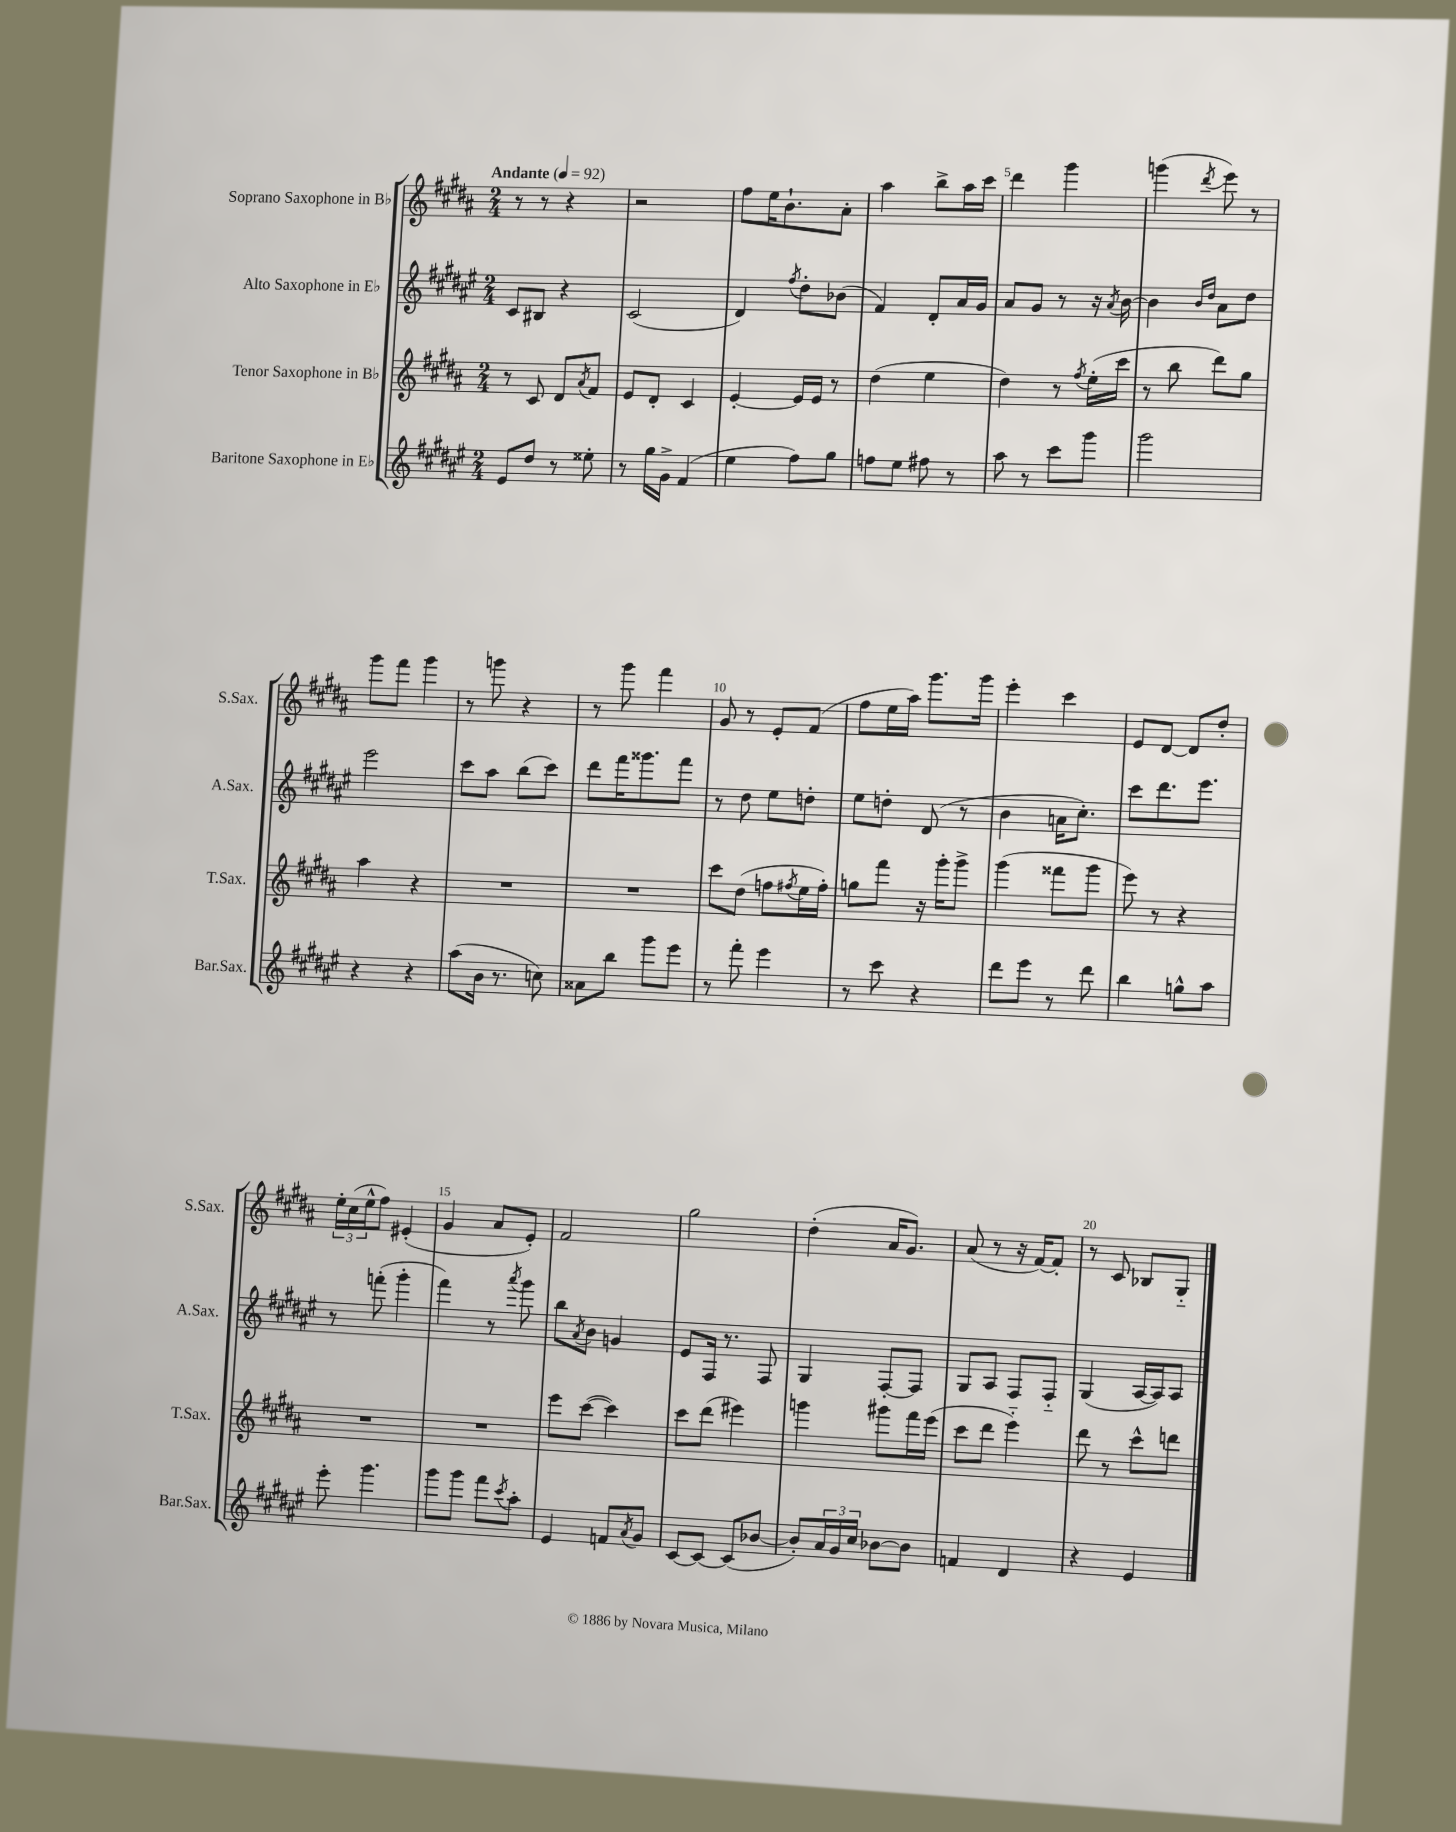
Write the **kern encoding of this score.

**kern	**kern	**kern	**kern
*staff4	*staff3	*staff2	*staff1
*clefG2	*clefG2	*clefG2	*clefG2
*k[f#c#g#d#a#e#]	*k[f#c#g#d#a#]	*k[f#c#g#d#a#e#]	*k[f#c#g#d#a#]
*M2/4	*M2/4	*M2/4	*M2/4
*MM92	*MM92	*MM92	*MM92
8e#/L	8r	8c#/L	8r
8dd#/J	8c#/	8B#/J	8r
8r	8d#/L	4r	4r
.	8qa#/	.	.
8ee##'\	8f#/J	.	.
=	=	=	=
8r	8e/L	(2c#/	2r
16gg#\LL	8d#'/J	.	.
16g#^\JJ	.	.	.
(4f#/	4c#/	.	.
=	=	=	=
4ee#\	[4e'/	4d#/)	8ff#\L
.	.	.	16ee\K
.	.	.	8.b`\
.	.	8qff#/	.
8ff#\L)	16e/]LL	8dd#'\L	.
.	16e/JJ	.	.
8gg#\J	8r	(8b-\J	8a#'\J
=	=	=	=
8ff\L	(4dd#\	4f#/)	4aa#\
8ee#\J	.	.	.
8ff#\	4ee\	8d#'/L	8bb^\L
8r	.	16a#/L	16aa#\L
.	.	16g#/JJ	16ccc#\JJ
=	=	=	=
8aa#\	4dd#\)	8a#/L	4ddd#\
8r	.	8g#/J	.
8ccc#\L	8r	8r	4ggg#\
.	8qff#/	.	.
8ggg#\J	(16ee'\LL	16r	.
.	.	8qa#/	.
.	16ccc#\JJ	[16b\	.
=	=	=	=
2ggg#\	8r	4b\]	(4ggg\
.	8bb\	.	.
.	.	16qqb/LL	.
.	.	16qqdd#/JJ	8qddd#/
.	8ddd#\L)	8a#\L	8eee\)
.	8gg#\J	8dd#\J	8r
=	=	=	=
4r	4aa#\	2eee#\	8ggg#\L
.	.	.	8fff#\J
4r	4r	.	4ggg#\
=	=	=	=
(8aa#\L	2r	8ccc#\L	8r
16b\Jk	.	8aa#\J	8ggg\
8.r	.	.	.
.	.	(8bb\L	4r
8cc\)	.	8ccc#\J)	.
=	=	=	=
8a##\L	2r	8ddd#\L	8r
8bb\J	.	16fff#\K	8ggg#\
.	.	8.ggg##\	.
8ggg#\L	.	.	4fff#\
8eee#\J	.	8fff#\J	.
=	=	=	=
8r	8ccc#\L	8r	8g#/
8fff#'\	(8dd#\J	8dd#\	8r
4eee#\	8ff\L	8ee#\L	8e'/L
.	8qff#/	.	.
.	16ee\L	8dd'\J	(8f#/J
.	16ff#'\JJ)	.	.
=	=	=	=
8r	8gg\L	8ee#\L	8ff#\L
8ccc#\	8fff#\J	8dd'\J	16ee\L
.	.	.	16aa#\JJ)
4r	16r	(8d#/	8.ggg#\L
.	16ggg#'\LK	.	.
.	8ggg#^\J	8r	.
.	.	.	16ggg#\Jk
=	=	=	=
8ddd#\L	(4ggg#\	4b\	4eee'\
8eee#\J	.	.	.
8r	8fff##\L	16a\LK	4ccc#\
.	.	8.cc#'\J)	.
8ddd#\	8ggg#\J	.	.
=	=	=	=
4bb\	8eee\)	8ccc#\L	8e/L
.	8r	8.ddd#\	[8d#/J
8gg^^\L	4r	.	8d#/]L
.	.	8.eee#\J	.
8aa#\J	.	.	8dd#'/J
=	=	=	=
8eee#'\	2r	8r	24ee'\LL
.	.	.	(24cc#\
.	.	.	24ee^^\J
4.ggg#\	.	(8fff'\	8ff#\J)
.	.	4ggg#'\	(4e#'/
=	=	=	=
8ggg#\L	2r	4fff#\)	4g#/
8ggg#\J	.	.	.
8fff#\L	.	8r	8a#/L
8qccc#/	.	8qaaa#/	.
8aa#'\J	.	8ggg#\	8e'/J)
=	=	=	=
4e#/	8eee\L	8bb\L	2f#/
.	.	8qa#/	.
.	([8ccc#\J	8b\J	.
8f/L	4ccc#\])	4g/	.
8qa#/	.	.	.
8g#/J	.	.	.
=	=	=	=
[8c#/L	8ccc#\L	8e#/L	2gg#\
8c#/_J	(8ddd#\J	16F#/Jk	.
.	.	8.r	.
(8c#/]L	4eee#\)	.	.
[8b-/J	.	8F#/	.
=	=	=	=
8b-'/]L)	4ggg\	4G#/	(4dd#'\
24a#/L	.	.	.
24g#/	.	.	.
24cc#/JJ	.	.	.
[8b-\L	8ggg#\L	[8F#'/L	16a#/LK
.	.	.	8.g#/J)
8b-\]J	16fff#\L	8F#/]J	.
.	(16eee\JJ	.	.
=	=	=	=
4f/	8ccc#\L	8G#/L	(8a#/
.	8ddd#\J	8A#/J	8r
4d#/	4eee'~\)	8F#/L	16r
.	.	.	[16f#/LK)
.	.	8F#'~/J	8f#'/]J
=	=	=	=
4r	8ddd#\	(4G#/	8r
.	8r	.	8c#/
4e#/	8ccc#^^\L	[16A#/LL	8B-/L
.	.	16A#/]J)	.
.	8ddd\J	8A#/J	8G#'~/J
==	==	==	==
*-	*-	*-	*-
